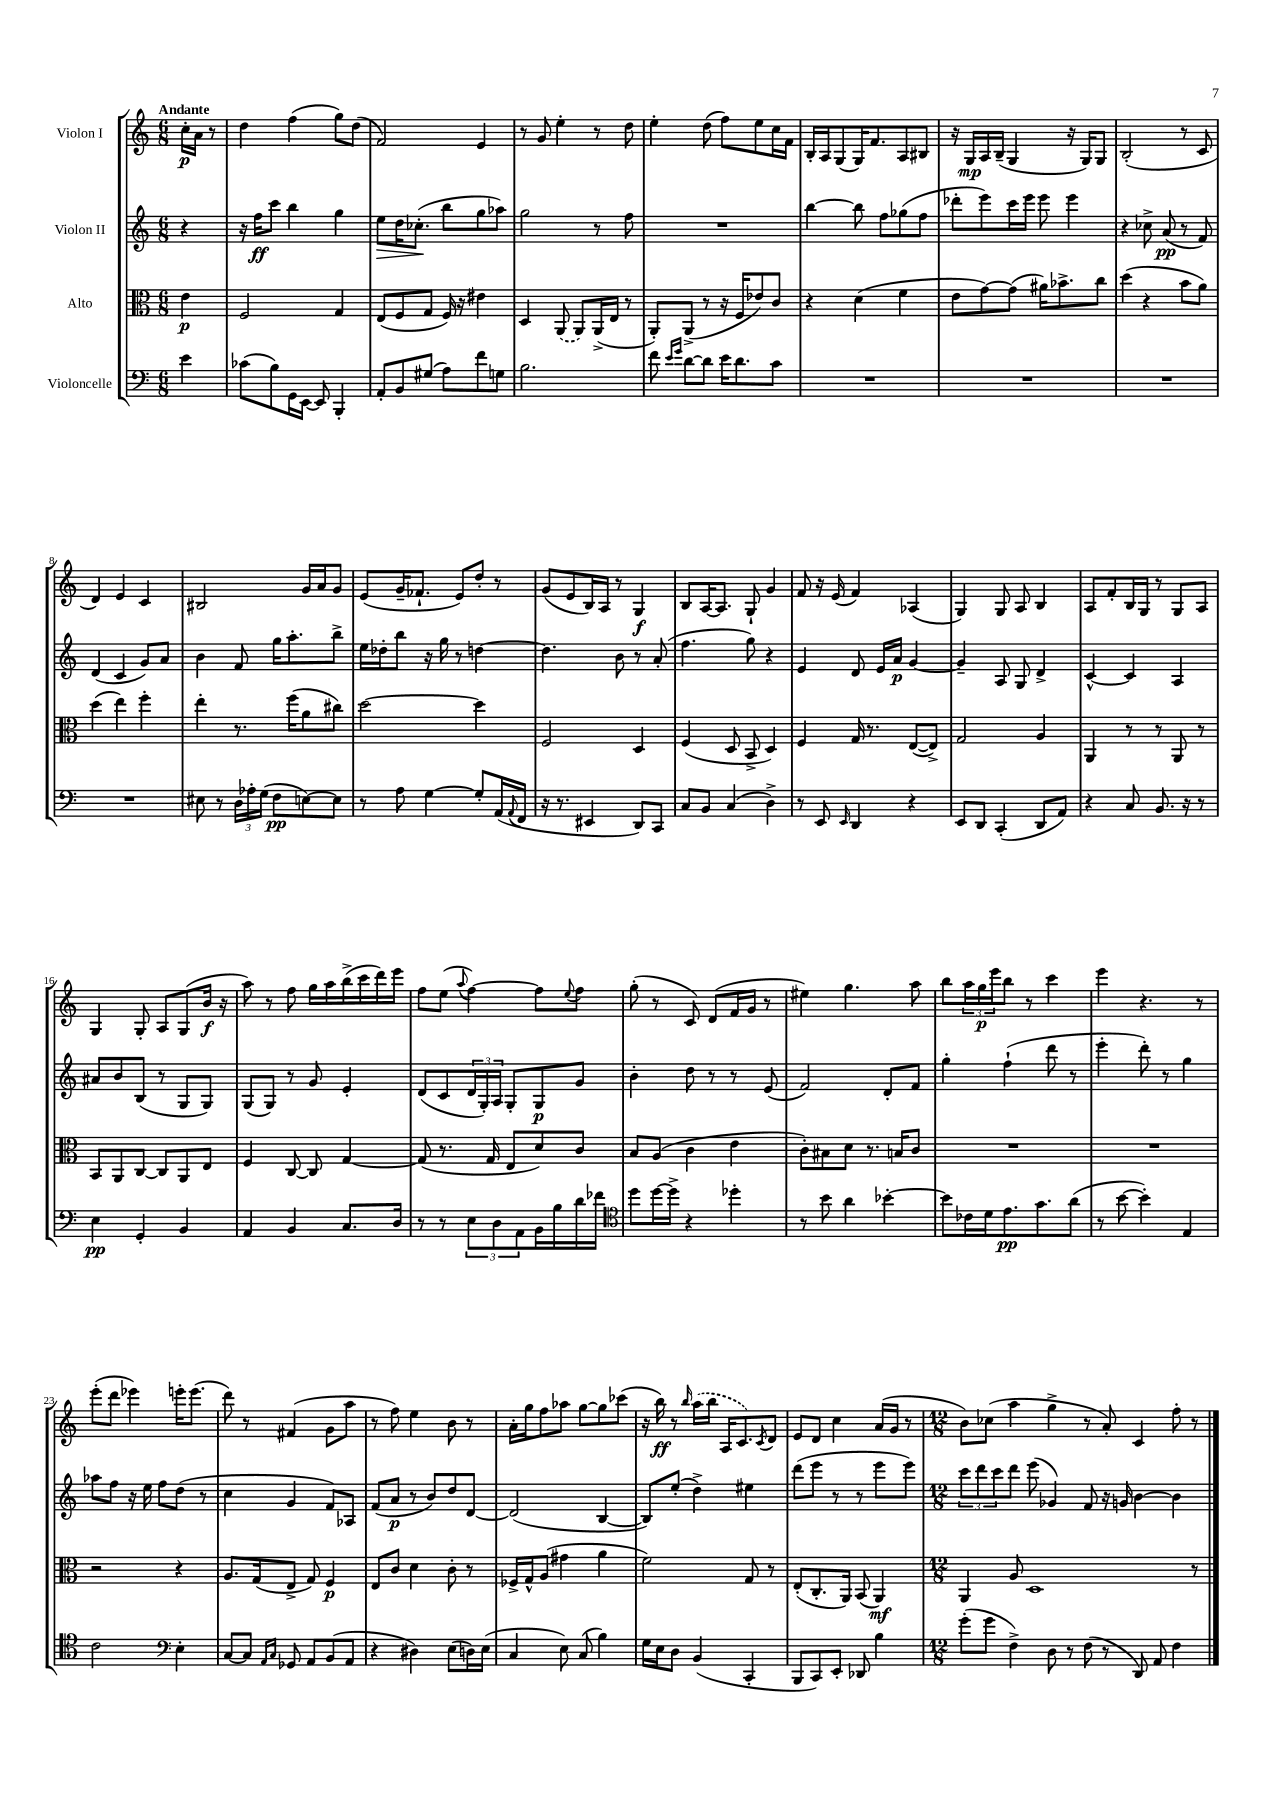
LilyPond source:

<<
\new StaffGroup <<
\new Staff = "s0" \with { instrumentName = "Violon I" } {
    \clef treble \key c \major \numericTimeSignature \time 6/8 \partial 4 \tempo "Andante"
    c''16-.\p a'16 r8 |
    d''4 f''4( g''8) d''8( |
    f'2) e'4 |
    r8 g'8 e''4-. r8 d''8 |
    e''4-. d''8( f''8) e''8 c''16 f'16 |
    b16-. a16 g8( g16) f'8. a8 bis8 |
    r16 g16\mp a16 b16--( g4 r16 g16) g8 |
    b2-.( r8 c'8 |
    d'4) e'4 c'4 |
    bis2 g'16 a'16 g'8 |
    e'8( g'16-- fes'8.-! e'8) d''8-. r8 |
    g'8( e'8 b16) a16 r8 g4\f |
    b8 a16~ a8. g8-! g'4 |
    f'8 r16 e'16( f'4) aes4( |
    g4) g8 a8 b4 |
    a8 f'8-. b16 g16 r8 g8 a8 |
    g4 g8-. a8 g8( b'16\f r16 |
    a''8) r8 f''8 g''16 a''16 b''16->( c'''16 d'''16) e'''16 |
    f''8 e''8( \appoggiatura { a''8 } f''4~) f''8 \appoggiatura { e''8 } f''8 |
    g''8-.( r8 c'8) d'8( f'16 g'16 r8 |
    eis''4) g''4. a''8 |
    b''8 \tuplet 3/2 { a''16 g''16\p e'''16 } b''8 r8 c'''4 |
    e'''4 r4. r8 |
    e'''8-.( d'''8 ees'''4) e'''16-. e'''8.( |
    d'''8) r8 fis'4( g'8 a''8 |
    r8 f''8) e''4 b'8 r8 |
    a'16-. g''16 f''8 aes''8 g''8~ g''8 ces'''8( |
    r16 b''16\ff) r8 \grace { b''16 } \once \slurDashed a''16( b''16 a16 c'8.) \acciaccatura { c'8 } d'8 |
    e'8 d'8 c''4 a'16( g'16 r8 |
    \numericTimeSignature \time 12/8 b'8) ces''8( a''4 g''4-> r8 a'8-.) c'4 f''8-. r8 \bar "|." |
}
\new Staff = "s1" \with { instrumentName = "Violon II" } {
    \clef treble \key c \major \numericTimeSignature \time 6/8 \partial 4
    r4 |
    r16 f''16\ff c'''8 b''4 g''4 |
    e''8\> d''16 ces''8.-.\!( b''8 g''8 aes''8) |
    g''2 r8 f''8 |
    R2. |
    b''4~ b''8 f''8 ges''8( f''8 |
    des'''8-. e'''8) c'''16 e'''16 e'''8 e'''4 |
    r4 ces''8-> a'8\pp( r8 f'8) |
    d'4( c'4 g'8) a'8 |
    b'4 f'8 g''16 a''8.-. b''8-> |
    e''16 des''16-. b''8 r16 g''16 r8 d''4~ |
    d''4. b'8 r8 a'8-.( |
    f''4. g''8) r4 |
    e'4 d'8 e'16 a'16\p g'4~ |
    g'4-- a8 g8 d'4-> |
    c'4~-^ c'4 a4 |
    ais'8 b'8 b8( r8 g8 g8) |
    g8( g8) r8 g'8 e'4-. |
    d'8( c'8 \tuplet 3/2 { d'16 g16-.) a16 } g8-. g8\p g'8 |
    b'4-. d''8 r8 r8 e'8( |
    f'2) d'8-. f'8 |
    g''4-. f''4-!( d'''8 r8 |
    e'''4-. d'''8-.) r8 g''4 |
    aes''8 f''8 r16 e''16 f''8 d''8( r8 |
    c''4 g'4 f'8) aes8 |
    f'8( a'8\p r8 b'8) d''8 d'8~ |
    d'2( b4~ |
    b8) e''8-.( d''4->) eis''4 |
    d'''8( e'''8 r8 r8 e'''8 e'''8) |
    \numericTimeSignature \time 12/8 \tuplet 3/2 { c'''8 d'''8 c'''8 } d'''8 e'''8( ges'4) f'8 r16 g'16 b'4~ b'4 \bar "|." |
}
\new Staff = "s2" \with { instrumentName = "Alto" } {
    \clef alto \key c \major \numericTimeSignature \time 6/8 \partial 4
    e'4\p |
    f2 g4 |
    e8( f8 g8 f16) r16 eis'4 |
    d4 \once \slurDashed a,8( a,8) a,16->( e16 r8 |
    a,8-.) a,8->( r8 r16 f16 ees'8) c'8 |
    r4 d'4( f'4 |
    e'8 g'8~) g'8( ais'16) bes'8.-> c''8 |
    d''4( r4 b'8 a'8) |
    d''4( e''4) f''4-. |
    e''4-. r8. f''16( a'8 cis''8) |
    d''2~ d''4 |
    f2 d4 |
    f4( d8 b,8-> d4) |
    f4 g16 r8. e8~( e8->) |
    g2 a4 |
    a,4 r8 r8 a,8 r8 |
    b,8 a,8 c8~ c8 a,8 e8 |
    f4 c8~ c8 g4~ |
    g8( r8. g16 e8 d'8) c'8 |
    b8 a8( c'4 e'4 |
    c'8-.) bis8 d'8 r8. b16 c'8 |
    R2. |
    R2. |
    r2 r4 |
    a8. g16( e8-> g8) f4\p |
    e8 c'8 d'4 c'8-. r8 |
    fes16-> g16-^ a8( gis'4 a'4 |
    f'2) g8 r8 |
    e8-.( c8.-. a,16) b,8( a,4\mf) |
    \numericTimeSignature \time 12/8 a,4 a8 d1 r8 \bar "|." |
}
\new Staff = "s3" \with { instrumentName = "Violoncelle" } {
    \clef bass \key c \major \numericTimeSignature \time 6/8 \partial 4
    e'4 |
    ces'8( b8) g,16 e,16~ e,8 b,,4-. |
    a,8-. b,8 gis8( a8) f'8 g8 |
    b2. |
    f'8 \grace { e'16 g'16 } d'8~ d'8 e'16 d'8. c'8 |
    R2. |
    R2. |
    R2. |
    R2. |
    eis8 r8 \tuplet 3/2 { d16 aes16-. g16( } f8\pp e8~) e8 |
    r8 a8 g4~ g8-. a,16( \appoggiatura { a,8 } f,16 |
    r16 r8. eis,4 d,8) c,8 |
    c8 b,8 c4( d4->) |
    r8 e,8 \grace { e,16 } d,4 r4 |
    e,8 d,8 c,4-.( d,8 a,8) |
    r4 c8 b,8. r16 r8 |
    e4\pp g,4-. b,4 |
    a,4 b,4 c8. d16 |
    r8 r8 \tuplet 3/2 { e8 d8 a,8 } b,16 b16 d'16 fes'16 |
    \clef tenor d''8 d''16~ d''16-> r4 des''4-. |
    r8 b'8 a'4 bes'4~-. |
    bes'8 ces'16 d'16 e'8.\pp g'8. a'8( |
    r8 b'8~ b'4-.) e4 |
    c'2 \clef bass e4-. |
    c8~ c8 \grace { a,16 c16 } ges,8 a,8 b,8( a,8 |
    r4 dis4) e8( d16) e16( |
    c4 e8) c8( b4) |
    g16 e16 d8 b,4( c,4-. |
    b,,8 c,8) e,8-. des,8 b4 |
    \numericTimeSignature \time 12/8 g'8-.( g'8 f4->) d8 r8 f8( r8 d,8) a,8 f4 \bar "|." |
}
>>
>>
